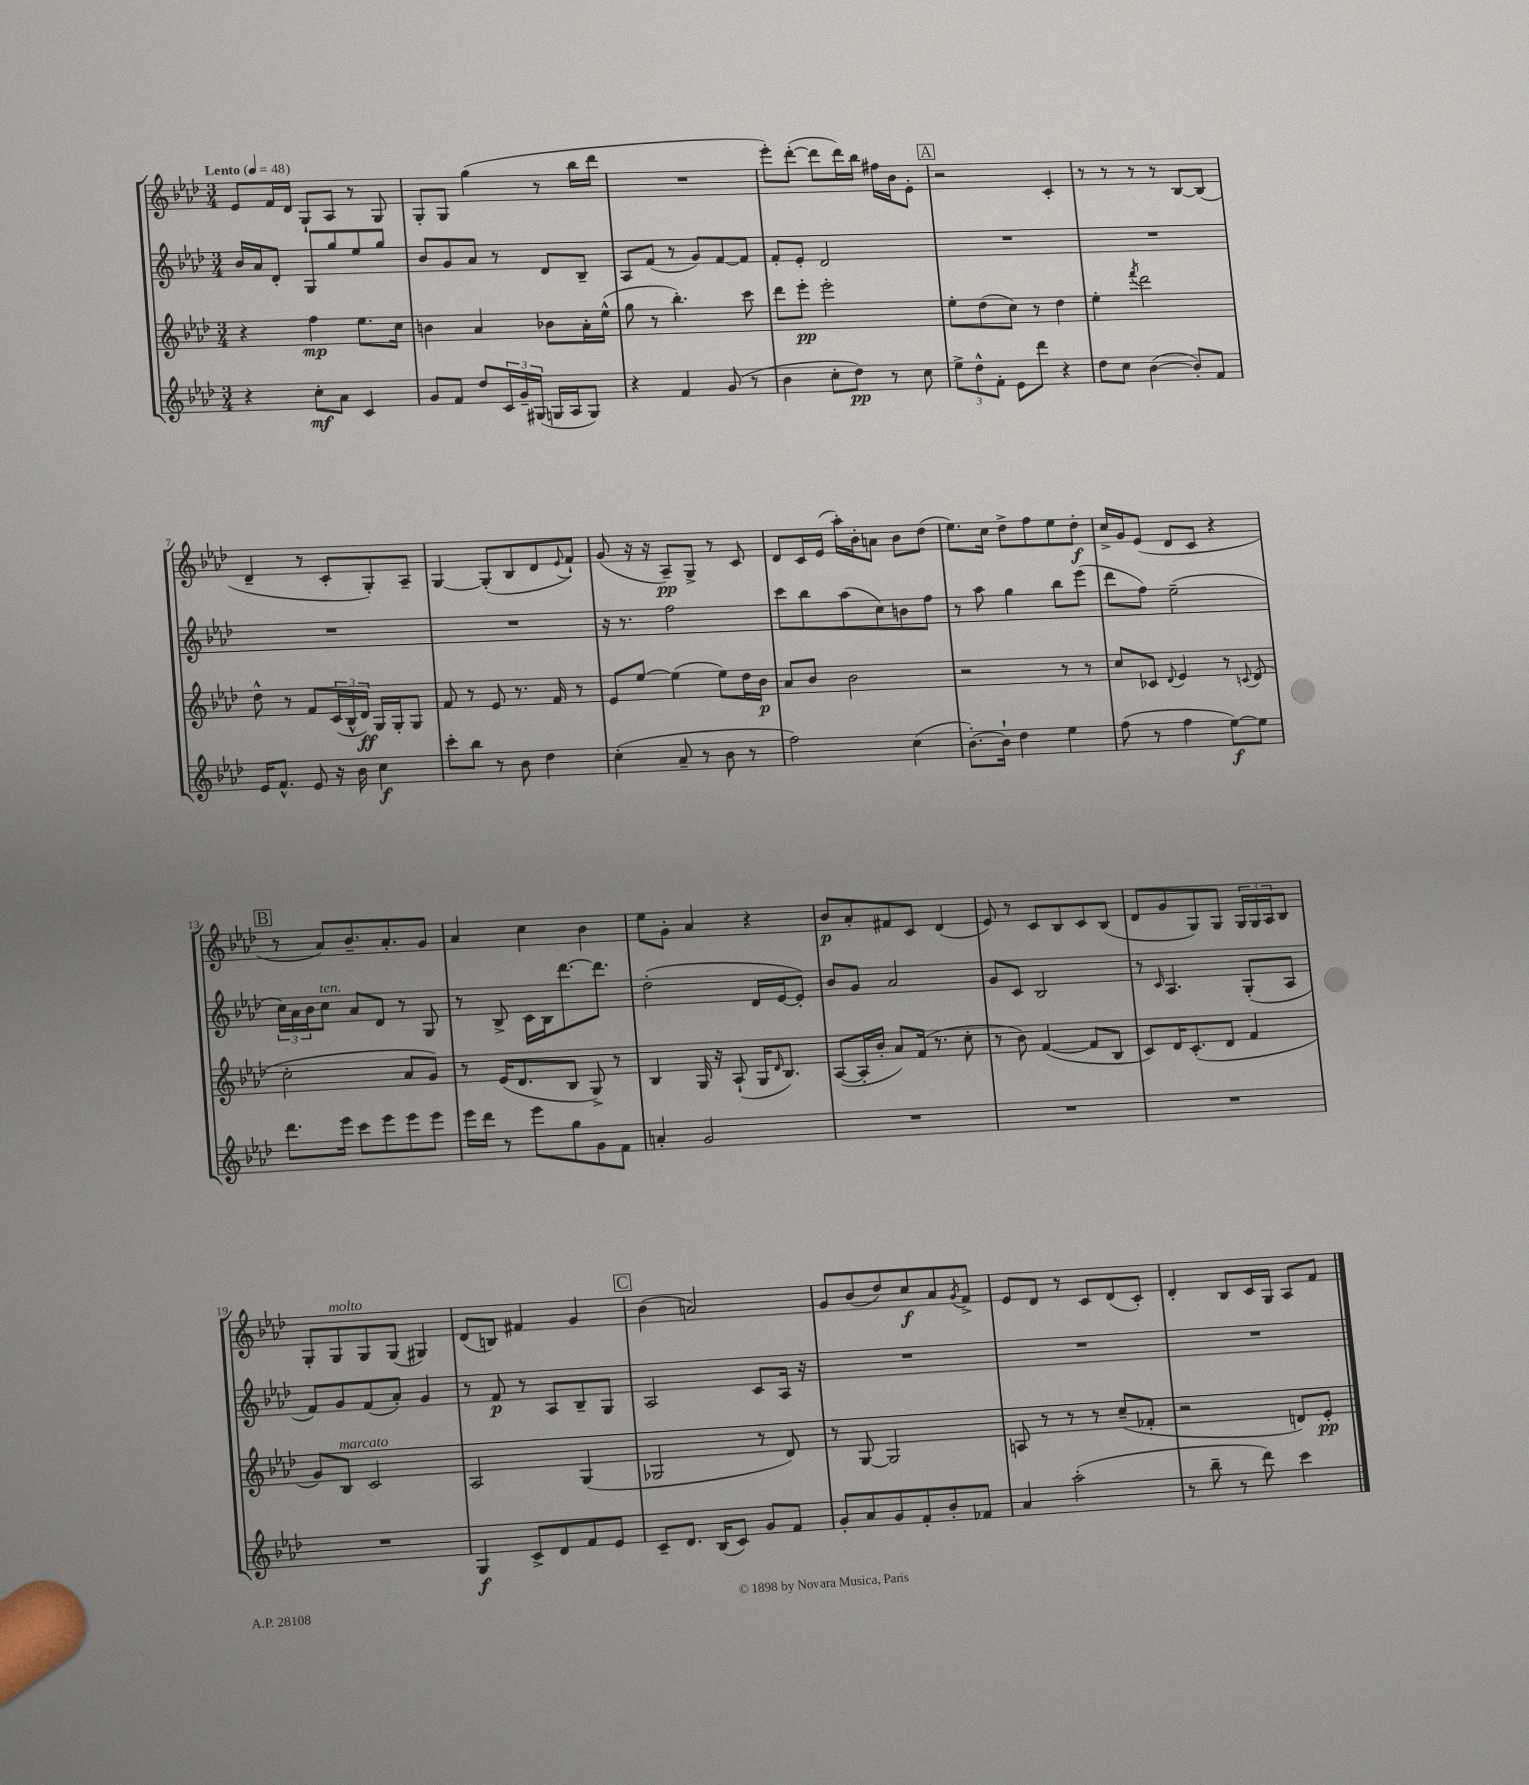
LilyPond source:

<<
\new StaffGroup <<
\new Staff = "s0" {
    \clef treble \key aes \major \numericTimeSignature \time 3/4 \tempo "Lento" 4 = 48
    ees'8 f'16 des'16 g8-! aes8 r8 g8 |
    g8-. g8 g''4( r8 bes''16 des'''16 |
    R2. |
    ees'''8-.) des'''8~-.( des'''8 des'''16) bes''16 fis''16 bes'16 ees'8-. |
    \mark \markup { \box "A" } r2 c'4-. |
    r8 r8 r8 r8 bes8~ bes8( |
    des'4-- r8 c'8-. g8-.) aes8-- |
    g4~ g8-.( bes8 des'8 \appoggiatura { ees'8 } f'8-!) |
    g'8( r16 r16 aes8--\pp) g8-> r8 c'8 |
    des'8 c'16 ees'16( aes''16-.) bes'16-. a'8 bes'8 des''8( |
    ees''8.) c''16 des''8-> f''8 ees''8 des''8-.\f |
    c''16-> g'16 ees'8( des'8 c'8 r4 |
    \mark \markup { \box "B" } r8 aes'8) bes'8.-- aes'8.-. g'8 |
    aes'4 c''4 bes'4 |
    ees''8 g'8-. aes'4 r4 |
    bes'8\p aes'8-. fis'8 c'8 des'4( |
    ees'8) r8 c'8 bes8 c'8 bes8( |
    des'8 g'8 g8) g8 \tuplet 3/2 { g16 g16 aes16 } bes8 |
    g8-. g8^\markup { \italic "molto" } g8 g8( gis4) |
    des'8( b8) fis'4 g'4 |
    \mark \markup { \box "C" } bes'4( a'2) |
    g'8 bes'8( des''8) c''8\f aes'8 \acciaccatura { g'8 } f'8-> |
    ees'8 des'8 r8 c'8 des'8( c'8-.) |
    des'4-. bes8 c'16 g16 aes8 f'8 \bar "|." |
}
\new Staff = "s1" {
    \clef treble \key aes \major \numericTimeSignature \time 3/4
    bes'16 aes'16 des'8-. g8 g''8 ees''8 g''8 |
    bes'8 g'8 aes'8 r8 des'8 bes8-- |
    aes8 f'8( r8 g'8) f'8~ f'8 |
    f'8-. ees'8-. des'2 |
    \mark \markup { \box "A" } R2. |
    R2. |
    R2. |
    R2. |
    r16 r8. f''2 |
    c'''8 bes''8 aes''8( c''8) b'8 f''8 |
    r8 aes''8 g''4 bes''8 ees'''8( |
    des'''8 f''8) ees''2--( |
    \mark \markup { \box "B" } \tuplet 3/2 { c''16) aes'16 bes'16 } c''8^\markup { \italic "ten." } aes'8 des'8 r8 g8 |
    r8 bes8-> c'16 bes16 des'''8.~ des'''8. |
    des''2-.( des'16 ees'16~ ees'8-.) |
    bes'8 g'8 aes'2 |
    g'8 c'8 bes2 |
    r8 \grace { c'16 } aes4. g8-.( aes8 |
    f'8) g'8 f'8( aes'8-.) g'4 |
    r8 f'8\p r8 aes8 bes8-- g8 |
    \mark \markup { \box "C" } aes2 c'8 aes16 r16 |
    R2. |
    R2. |
    R2. \bar "|." |
}
\new Staff = "s2" {
    \clef treble \key aes \major \numericTimeSignature \time 3/4
    r4 f''4\mp ees''8. c''16 |
    b'4 aes'4 bes'8 aes'16-. ees''16-^( |
    g''8 r8 bes''4.-.) c'''8 |
    des'''8 ees'''8-.\pp ees'''2-. |
    \mark \markup { \box "A" } ees''8-. des''8( c''8) r8 des''4 |
    ees''4-. \acciaccatura { f'''8 } des'''2 |
    des''8-^ r8 f'8 \tuplet 3/2 { c'16( bes16-^ des'16\ff) } g16 g16-. g8 |
    f'8 r8 ees'8 r8. f'16 r8 |
    ees'8 ees''8~ ees''4( ees''8) des''16 bes'16\p |
    aes'8 bes'8 bes'2 |
    r2 r8 r8 |
    c''8 ces'8 \appoggiatura { des'8 } ees'4 r8 \appoggiatura { c'8 } des'8( |
    \mark \markup { \box "B" } c''2-. aes'8 g'8) |
    r8 ees'16( des'8. bes8 g8->) r8 |
    bes4 g16 r16 aes8-!( g16 \grace { des'16 } bes8.) |
    aes8~( aes16-. bes'16-. aes'8) f'16( r8. c''8-. |
    r8 bes'8) f'4~( f'8 bes8 |
    c'8) des'16 c'8.-.( des'8 f'4 |
    g'8) bes8^\markup { \italic "marcato" } c'2 |
    aes2 g4( |
    \mark \markup { \box "C" } ges2 r8 des'8) |
    r8 g8~ g2 |
    a8 r8 r8 r8 c''8--( fes'8-. |
    r2 d'8) ees'8-.\pp \bar "|." |
}
\new Staff = "s3" {
    \clef treble \key aes \major \numericTimeSignature \time 3/4
    r4 c''8-.\mf aes'8 c'4 |
    g'8 f'8 des''8 \tuplet 3/2 { c'16 g'16-- gis16( } g16 aes16 g8) |
    r4 f'4 g'8( r8 |
    bes'4 c''8-. des''8\pp) r8 c''8 |
    \mark \markup { \box "A" } \tuplet 3/2 { ees''8-> des''8-^ f'8-. } ees'8 des'''8 r4 |
    des''8 c''8 bes'4~( bes'8-.) f'8 |
    ees'16 f'8.-^ ees'8 r16 bes'16 c''4\f |
    c'''8-. bes''8 r8 bes'8 des''4 |
    c''4-.( aes'8-- r8 bes'8 r8 |
    f''2) c''4( |
    bes'8.~-.) bes'16-! des''4 ees''4 |
    f''8( r8 f''4 ees''8~\f) ees''8 |
    \mark \markup { \box "B" } des'''8. ees'''16 c'''8 ees'''8 ees'''8 ees'''8 |
    ees'''16 des'''16 r8 ees'''8 g''8 g'8 f'8 |
    a'4-. g'2 |
    R2. |
    R2. |
    R2. |
    R2. |
    g4\f c'8-> des'8 f'8 ees'8 |
    \mark \markup { \box "C" } c'8-- des'8. bes16( c'8) g'8 f'8 |
    g'8-. aes'8 g'8 f'8-. bes'8-. fes'8 |
    aes'4 aes''2-.( |
    r8 bes''8-- r8 des'''8) c'''4 \bar "|." |
}
>>
>>
